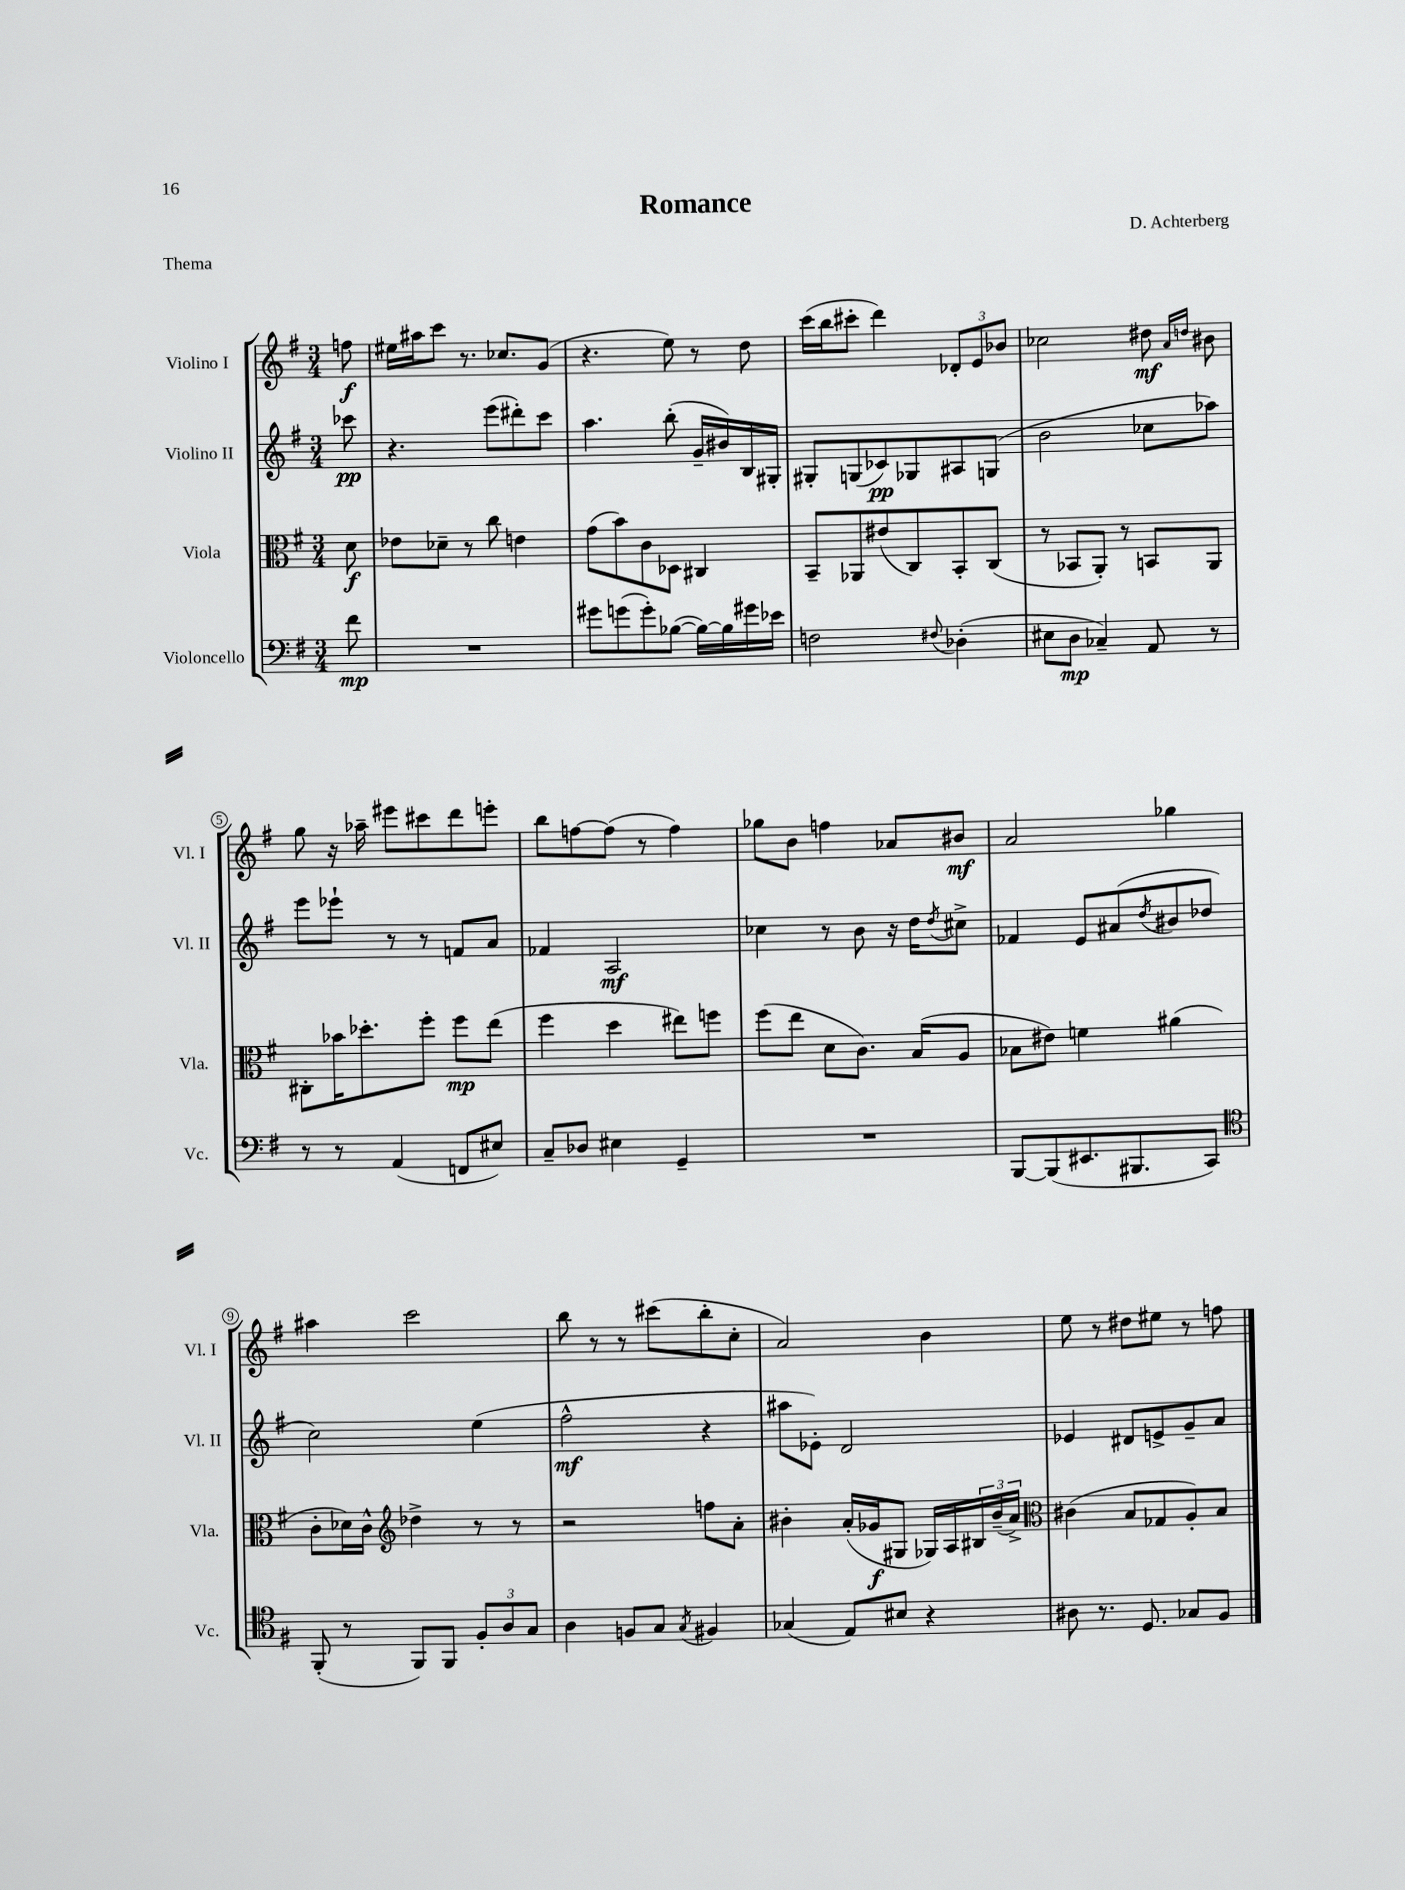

**kern	**kern	**kern	**kern
*staff4	*staff3	*staff2	*staff1
*clefF4	*clefC3	*clefG2	*clefG2
*k[f#]	*k[f#]	*k[f#]	*k[f#]
*M3/4	*M3/4	*M3/4	*M3/4
8f#\	8d\	8ccc-\	8ff\
=	=	=	=
2.r	8e-\L	4.r	16ee#\LL
.	.	.	16aa#\J
.	8d-~\J	.	8ccc\J
.	8r	.	8.r
.	8cc\	(8eee\L	.
.	.	.	8.cc-/L
.	4e\	8ddd#'\)	.
.	.	8ccc\J	(8g/J
=	=	=	=
8g#\L	(8g\L	4.aa\	4.r
(8g\	8b\)	.	.
8g'\)	8c\	.	.
([8B-\J	8D-\J	(8bb'\	8ee\)
16B-\_LL)	4C#/	16g~/LL	8r
16B-\]	.	16b#/)	.
16g#\	.	16B/	8dd\
16e-\JJ	.	16G#'/JJ	.
=	=	=	=
2F\	8BB~/L	8G#'/L	(16ccc\LL
.	.	.	16bb\J
.	8AA-/	(8G/	8ccc#'\J
.	(8e#/	8c-/)	4ddd\)
.	8C/)	8G-/	.
8qqF#/	.	.	.
(4D-'\	8BB'/	8A#/	12d-'/L
.	.	.	12e/
.	(8C/J	(8G/J	.
.	.	.	12b-/J
=	=	=	=
8E#\L	8r	2b\	2cc-\
8D\J	8BB-/L	.	.
4C-~/)	8AA'/J)	.	.
.	8r	.	.
8AA/	8BB/L	8cc-\L	8dd#\
.	.	.	16qqa/LL
.	.	.	16qqdd/JJ
8r	8AA/J	8aa-\J)	8b#\
=	=	=	=
8r	8C#'\L	8eee\L	8gg\
8r	16b-\K	8eee-`\J	16r
.	8.dd-'\	.	16aa-~\
(4AA/	.	8r	8eee#\L
.	8ff#'\J	8r	8ccc#\
8FF/L	8ff#\L	8f/L	8ddd\
8E#/J)	(8ee\J	8a/J	8eee'\J
=	=	=	=
8C~/L	4ff#\	4f-/	8bb\L
8D-/J	.	.	[8ff\
4E#\	4dd\	2A/	(8ff\]J
.	.	.	8r
4GG~/	8ee#\L)	.	4ff\)
.	8ff\J	.	.
=	=	=	=
2.r	(8ff#\L	4cc-\	8gg-\L
.	8ee\J	.	8b\J
.	8d\L	8r	4ff\
.	8.c\J)	8b\	.
.	.	16r	8a-/L
.	(16B/LK	16dd\LK	.
.	.	8qdd/	.
.	8A/J	8cc#^\J	8b#/J
=	=	=	=
[8BBB/L	8B-\L	4f-/	2a/
(8BBB/]	8e#\J)	.	.
8.EE#/	4f\	8e/L	.
.	.	(8a#/	.
8.BBB#/	.	.	.
.	.	8qdd/	.
.	(4a#\	8b#/	4gg-\
8CC/J)	.	8dd-/J	.
=	=	=	=
*clefC4	*	*	*
(8FF#'/	8c'\L	2cc\)	4aa#\
8r	16d-\L)	.	.
.	16c^^\JJ	.	.
*	*clefG2	*	*
8FF#/L)	4dd-^\	.	2ccc\
8FF#/J	.	.	.
12F#'/L	8r	(4ee\	.
12A/	.	.	.
.	8r	.	.
12G/J	.	.	.
=	=	=	=
4A\	2r	2ff#^^\	8bb\
.	.	.	8r
8F/L	.	.	8r
8G/J	.	.	(8ccc#\L
8qG/	.	.	.
4F#/	8ff\L	4r	8bb'\
.	8a'\J	.	8cc'\J
=	=	=	=
(4G-/	4b#'\	8aa#\L	2a/)
.	.	8e-'\J)	.
8E/L)	(16a'/LL	2d/	.
.	16g-/J	.	.
8B#/J	8G#/J	.	.
4r	16G-/LL)	.	4b\
.	16A/	.	.
.	24B#/	.	.
.	(24b#~/	.	.
.	24a^/JJ)	.	.
=	=	=	=
*	*clefC3	*	*
8A#\	(4c#\	4e-/	8ee\
8.r	.	.	8r
.	8B/L	8d#/L	8dd#\L
8.D/	.	.	.
.	8G-/	8e^/	8ee#\J
8G-/L	8A'/)	8g~/	8r
8F#/J	8B/J	8a/J	8ff\
==	==	==	==
*-	*-	*-	*-
